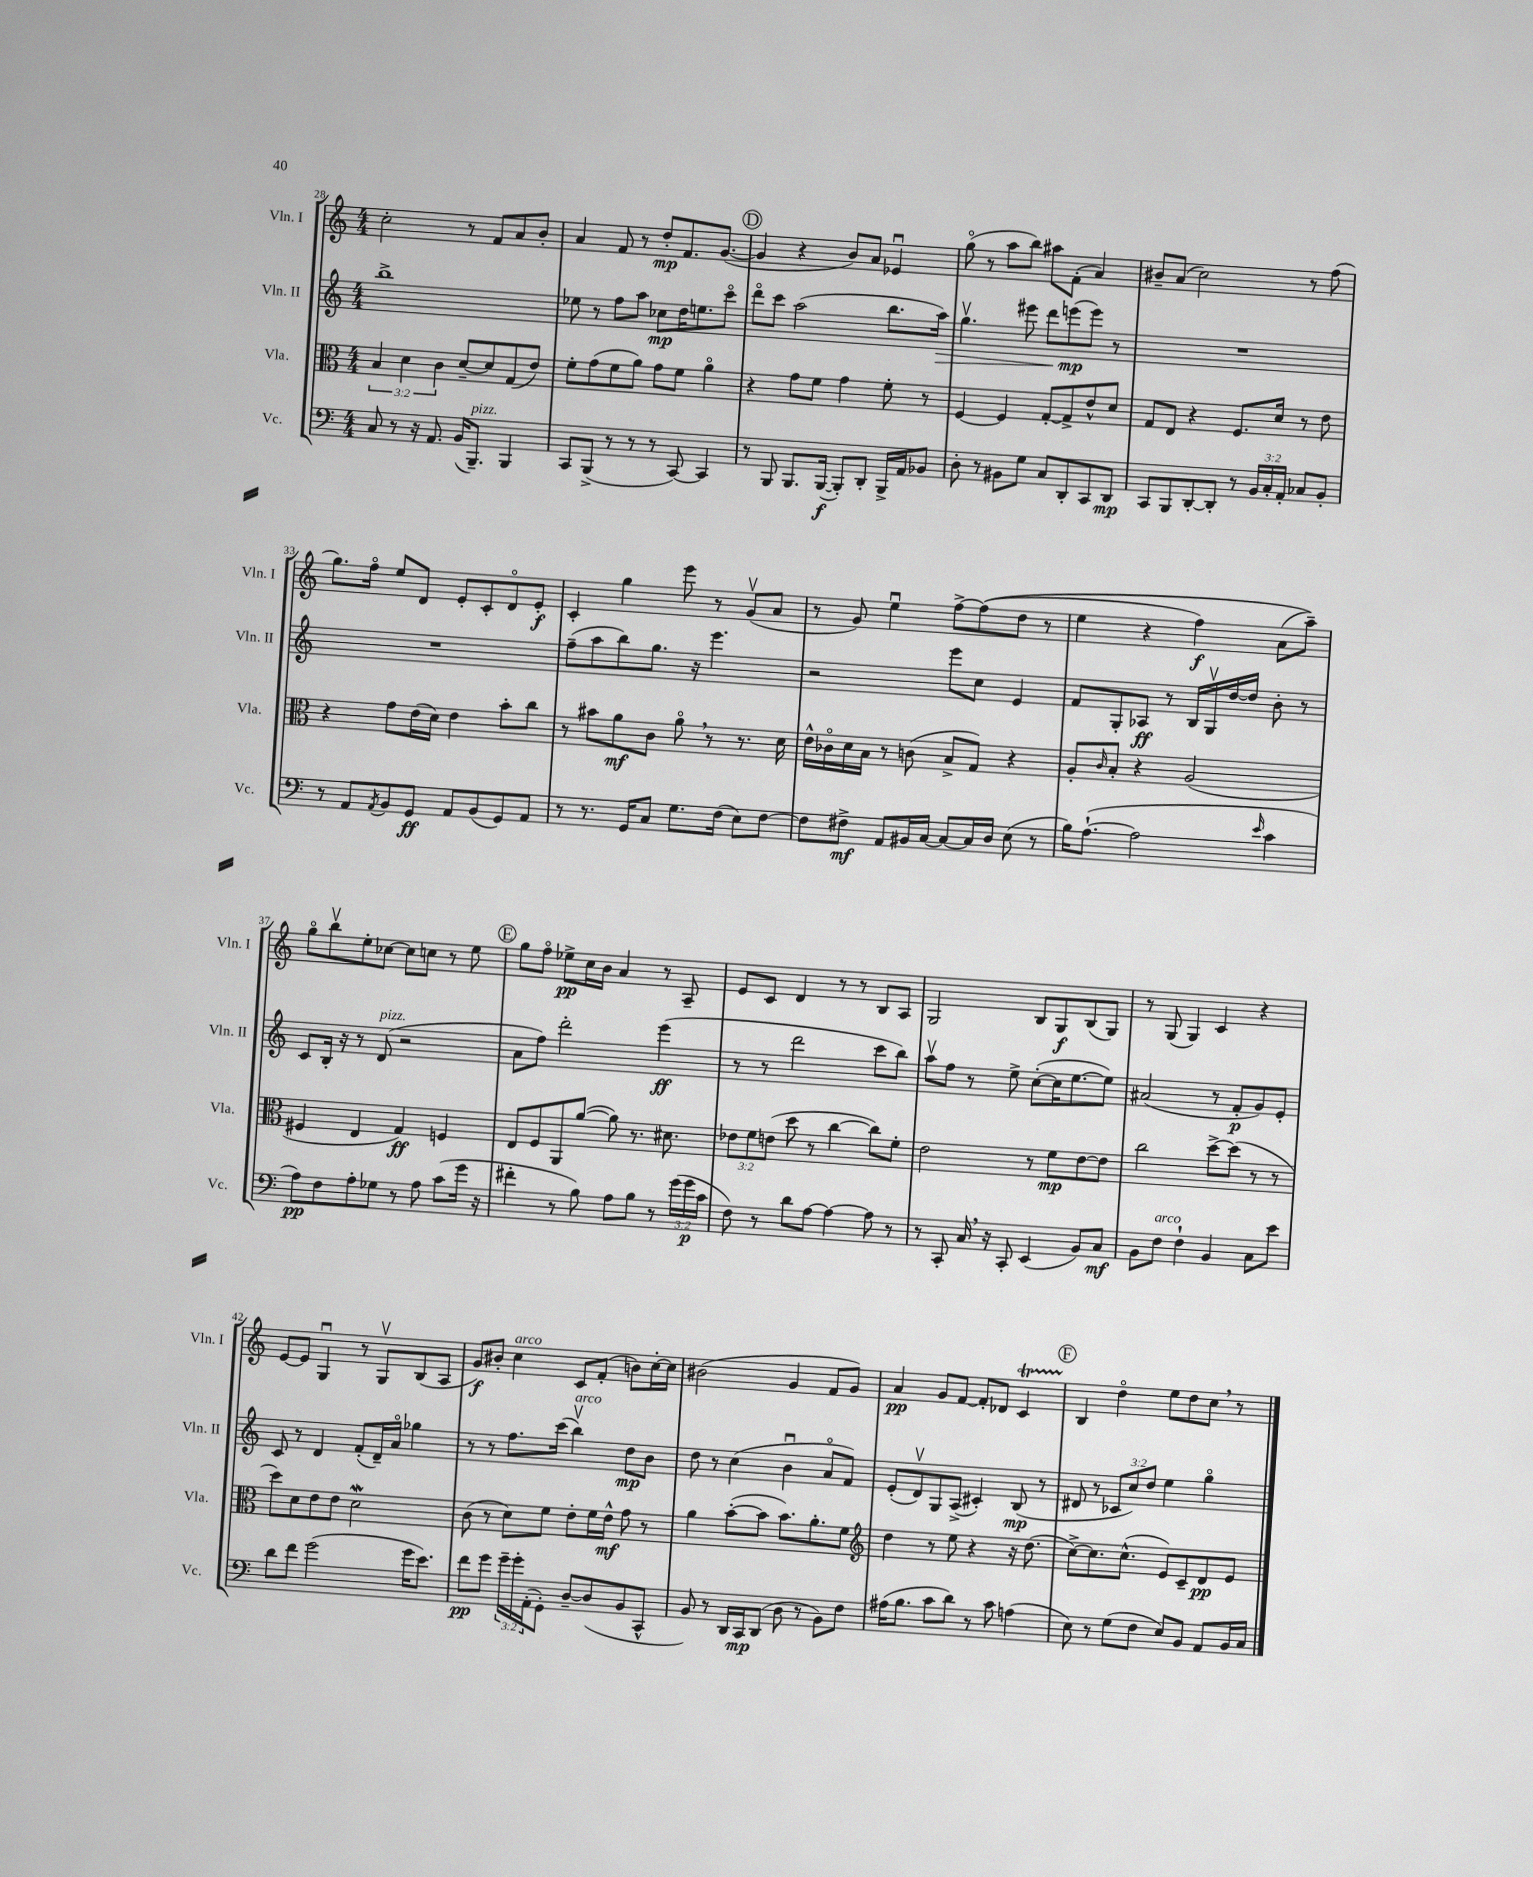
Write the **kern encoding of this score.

**kern	**kern	**kern	**kern
*staff4	*staff3	*staff2	*staff1
*clefF4	*clefC3	*clefG2	*clefG2
*k[]	*k[]	*k[]	*k[]
*M4/4	*M4/4	*M4/4	*M4/4
8C	6B	1bb^	2cc'
8r	.	.	.
.	6d	.	.
16r	.	.	.
8.AA	.	.	.
.	6c	.	.
(16BB	[8d~	.	8r
8.BBB~)	.	.	.
.	8d]	.	8f
4BBB	(8G	.	8a
.	8e)	.	8b'
=	=	=	=
8CC	8f'	8ee-	4a
(8BBB^	(8g	8r	.
8r	8f	8ff	8f
8r	8a)	8aa	8r
8r	8g	8cc-	8dd'
[8CC)	8f	16dd	8.f
.	.	8.ee	.
4CC]	4ao	.	.
.	.	.	([8.g
.	.	8ccco	.
=	=	=	=
8r	4r	8dddo	4g]
8BBB	.	8ccc	.
8.BBB	8g	(2aa	4r
.	8f	.	.
([16BBB	.	.	.
8BBB'])	4g	.	8b)
8DD'	.	.	8a
16BBB^	8f'	8.bb	4e-u
16AA	.	.	.
8BB-	8r	.	.
.	.	16aa)	.
=	=	=	=
8D'	[4F	4.ggv	(8ggo
8r	.	.	8r
8BB#	4F]	.	8aa
8G	.	8eee#	8bb)
8C	[8G'	8ddd	8aa#
8DD'	8G^]	(8eee	(8f'
8CC	8e^^	8eee)	4a)
8DD	8d	8r	.
=	=	=	=
8CC	8G	1r	8b#~
8BBB	8E	.	(8a
[8DD'	4r	.	2cc)
8DD']	.	.	.
8r	8.F	.	.
24BB	.	.	.
24C'	.	.	.
.	16d	.	.
24AA'	.	.	.
8C-	8r	.	8r
8BB'	8e	.	(8ff
=	=	=	=
8r	4r	1r	8.gg)
8AA	.	.	.
.	.	.	16ffo
8qAA	.	.	.
8BB	8g	.	8ee
8GG	(16e	.	8d
.	16d)	.	.
8AA	4e	.	8e'
(8BB	.	.	8c'
8GG)	8b'	.	8do
8AA	8cc	.	8e'
=	=	=	=
8r	8r	(8ff~	4c'
8.r	8b#	8aa	.
.	8a	8bb)	4gg
16GG	.	.	.
8C	8c	8.gg	.
8.G	8ao	.	8eee
.	.	16r	.
.	8r	4.eee	8r
(16F	.	.	.
8E)	8.r	.	(8gv
[8F	.	.	8a
.	16d	.	.
=	=	=	=
8F]	16e^^	2r	8r
.	16c-o	.	.
8F#^	16d	.	8g)
.	16B	.	.
8AA	8r	.	4eeu
16BB#	(8c	.	.
[16C	.	.	.
8C_	8B^	8eee	[8ff^
16C]	8G)	8cc	&((8ff]
16D	.	.	.
(8E	4r	4e	8dd
8r	.	.	8r
=	=	=	=
16B)	8A'	8f	4ee
([8.A`	.	.	.
.	16qqc	.	.
.	8B'	8G'	.
2A]	4r	8A-	4r
.	.	8r	.
.	(2A	16B	4ff)
.	.	16Gv	.
.	.	[16dd	.
.	.	16dd]	.
16qqe	.	.	.
4c	.	8b'	(8a
.	.	8r	8aa~)&)
=	=	=	=
8A)	4F#	8c	8ggo
8F	.	16B'	8bbv
.	.	16r	.
8A'	4E	8r	8ee'
8G-	.	(8d	[8cc-
8r	4G)	2r	8cc-]
8A	.	.	8cc
(8c	4F	.	8r
16g	.	.	8ee
16r	.	.	.
=	=	=	=
4f#'	8E	8a	8gg
.	8F	8ff)	8ffo
8r	8AA	2ddd'	8ee-^
8B)	([8a	.	16cc
.	.	.	16b
8A	8a])	.	4a
8B	8.r	.	.
8r	.	(4eee	8r
.	8.d#	.	.
(24g	.	.	8A~
24g	.	.	.
24c	.	.	.
=	=	=	=
8F)	12e-	8r	8e
.	12f	.	.
8r	.	8r	8c
.	(12e	.	.
8d	8dd	2ddd	4d
[8A	8r	.	.
4A_	[4cc	.	8r
.	.	.	8r
8A]	8cc])	8ccc	8B
8r	8f'	8bb)	8A
=	=	=	=
8r	2e	8aav	2G
8CC'	.	8ff	.
16C	.	8r	.
16r	.	.	.
8CC'	.	8ee^	.
(4EE	8r	([8cc'	8B
.	8f	16cc]	8G
.	.	[8.ee	.
8BB)	[8e	.	(8B
8C	8e]	8ee])	8G)
=	=	=	=
8BB	2cc	(2a#	8r
8F	.	.	(8G
4F`	.	.	4G)
4BB	[8dd^	8r	4c
.	(8dd]	8f'	.
8C	8r	8g)	4r
8e	8r	8e'	.
=	=	=	=
8d	8dd)	8c	[8e
8f	8d	8r	8e]
(2g	8e	4d	4Gu
.	8e	.	.
.	2d	(8f'	8r
.	.	16d~)	8Gv
.	.	16ao	.
16g	.	4gg-	(8B
8.e)	.	.	.
.	.	.	8A
=	=	=	=
8f	(8c	8r	8g)
8g	8r	8r	8b#'
24g~	8d)	8.ff	4cc
24g'	.	.	.
(24AA'	.	.	.
8GG')	8f	.	.
.	.	(16ccc	.
[8D~	8e'	4bbv)	8c
(8D]	16f	.	(8f'
.	16e^^	.	.
8BB	8g	8dd	8b)
8CC^^	8r	8b	[16cc'
.	.	.	16cc]
=	=	=	=
8BB)	4a	8dd	(2b#
8r	.	8r	.
16DD	([8b'	(4cc	.
16CC	.	.	.
(8DD	8b]	.	.
8D	8.b)	4bu	4g
8r	.	.	.
.	8.a'	.	.
8BB)	.	8ao	8f
8F	8f	8f)	8g)
=	=	=	=
*	*clefG2	*	*
(16A#	4dd	(8e'	4a
8.B	.	.	.
.	.	8dv)	.
8c	8r	8G	8g
8d)	8ee	(8A^	[8f
8r	4r	4c#')	8f']
8c	.	.	8d-
(4A	16r	(8B	4c
.	(8.dd	.	.
.	.	8r	.
=	=	=	=
8E)	[8cc^)	8d#	4B
8r	8.cc]	8r	.
(8G	.	12c-	4ddo
.	(8.cc^^	.	.
.	.	12cc)	.
8F	.	.	.
.	.	12dd	.
8E)	8e)	4ee	8ee
8BB	8c~	.	8dd
8AA	8d	4ggo	8cc
16BB	8e	.	8r
16C	.	.	.
==	==	==	==
*-	*-	*-	*-
